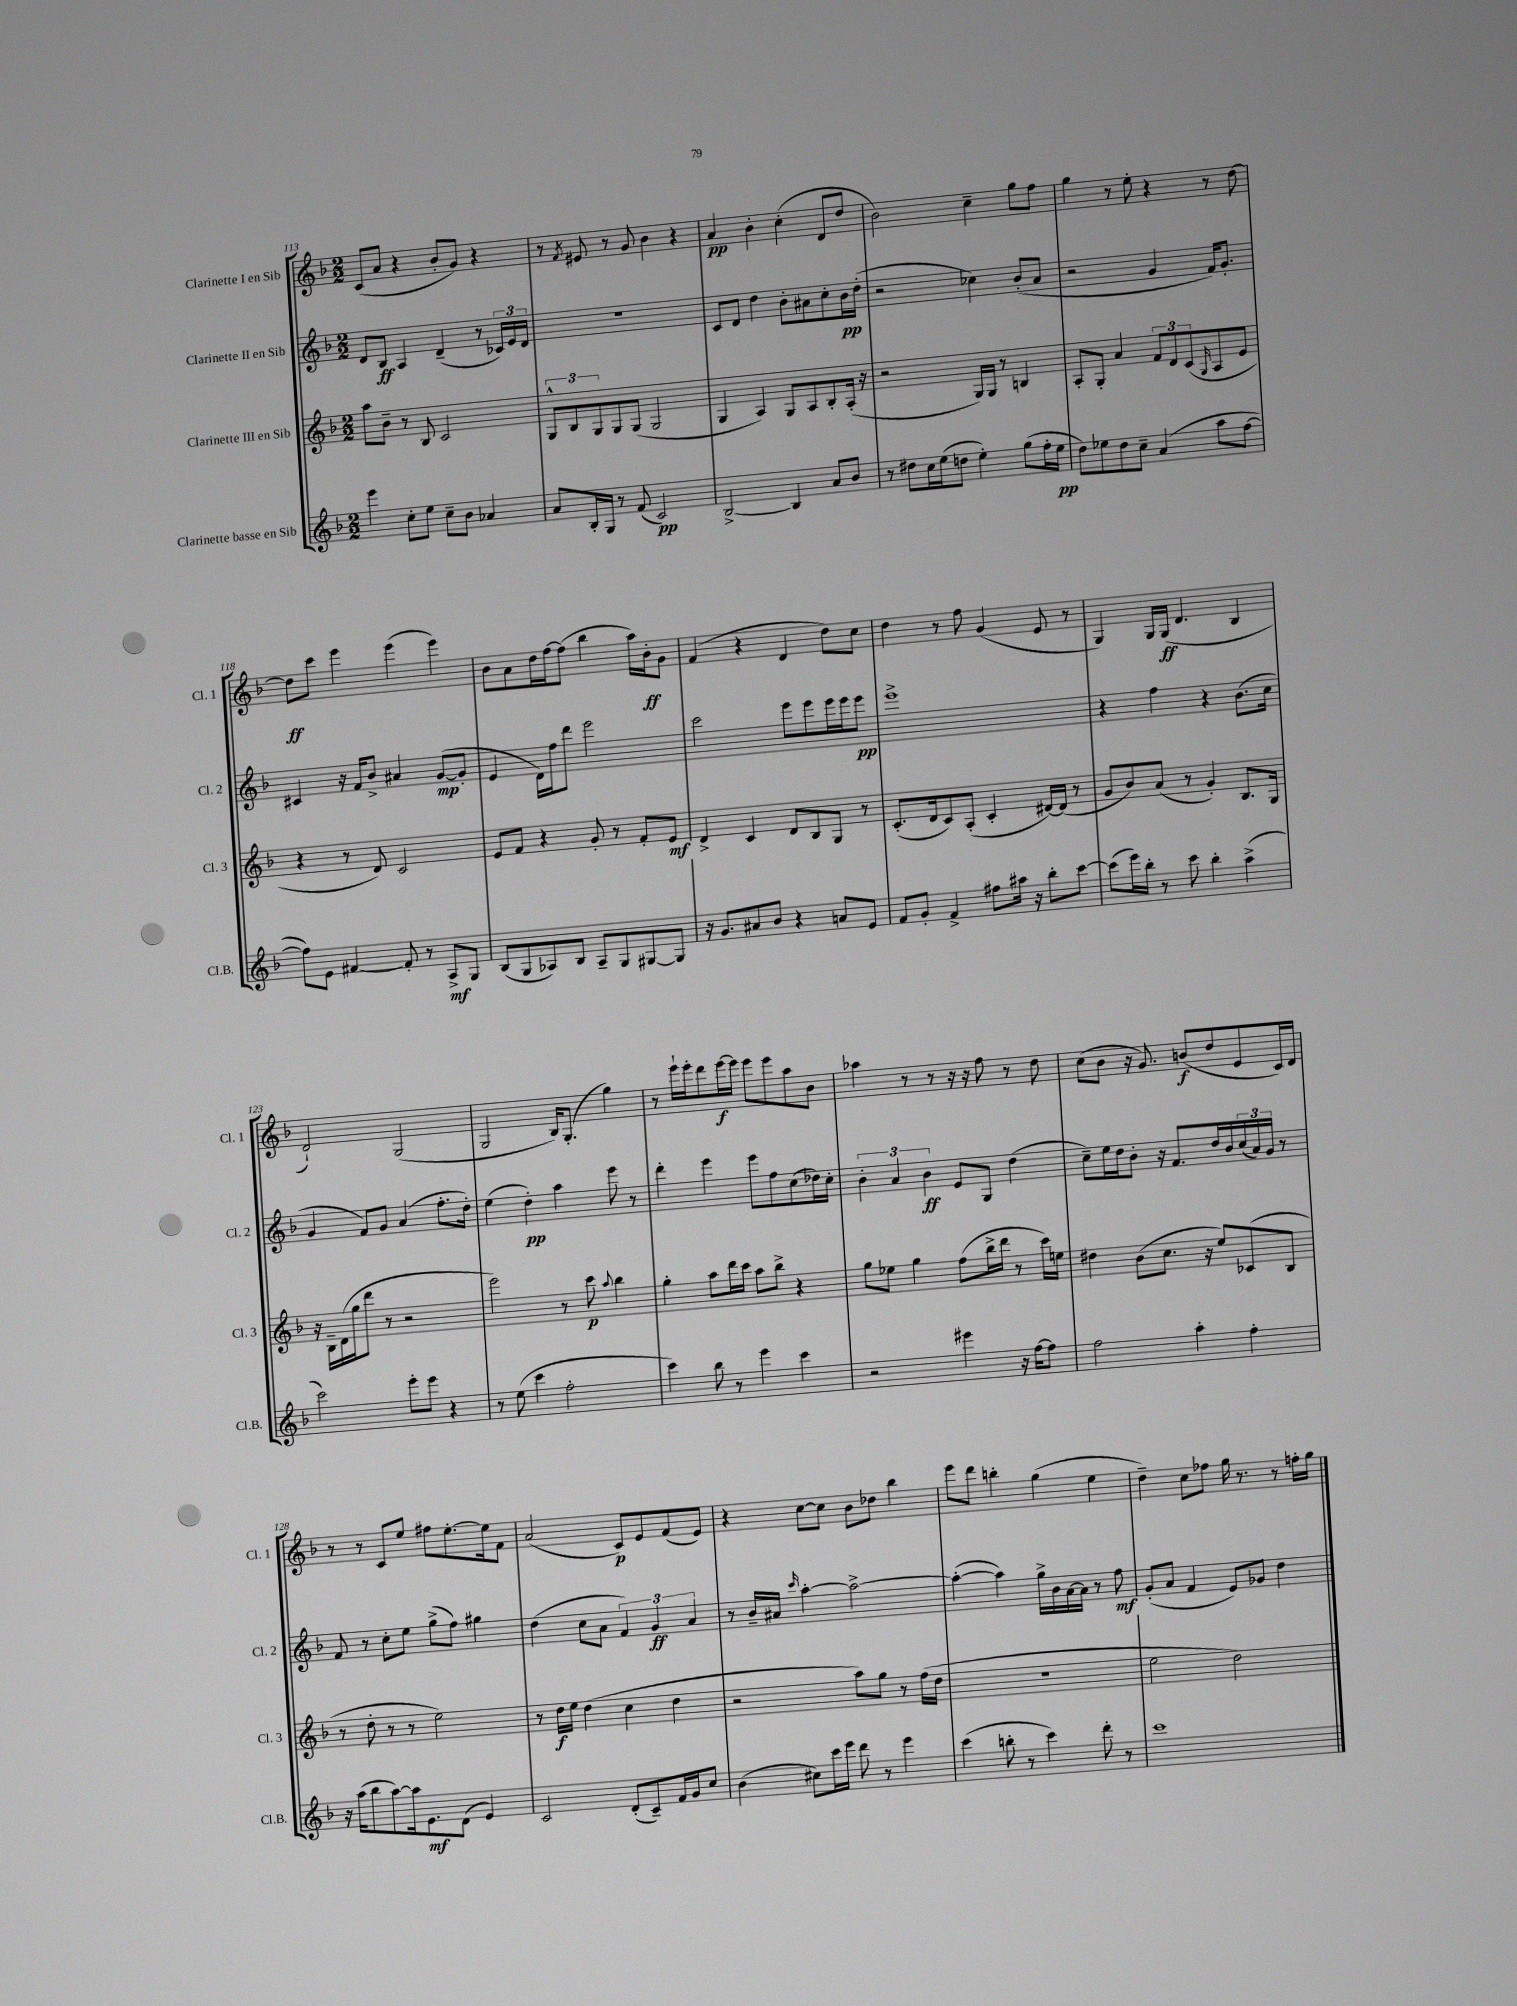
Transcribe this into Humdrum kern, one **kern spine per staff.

**kern	**dynam	**kern	**dynam	**kern	**dynam	**kern	**dynam
*part4	*part4	*part3	*part3	*part2	*part2	*part1	*part1
*staff4	*staff4	*staff3	*staff3	*staff2	*staff2	*staff1	*staff1
*I"Clarinette basse en Sib	*	*I"Clarinette III en Sib	*	*I"Clarinette II en Sib	*	*I"Clarinette I en Sib	*
*I'Cl.B.	*	*I'Cl. 3	*	*I'Cl. 2	*	*I'Cl. 1	*
*clefG2	*	*clefG2	*	*clefG2	*	*clefG2	*
*k[b-]	*	*k[b-]	*	*k[b-]	*	*k[b-]	*
*M2/2	*	*M2/2	*	*M2/2	*	*M2/2	*
=113	=113	=113	=113	=113	=113	=113	=113
4eee\	.	8aa\L	.	8d/L	.	(8c/L	.
.	.	8b-~\J	.	8B-/J	ff	8a/J	.
8cc'\L	.	8r	.	4A/	.	4r	.
8ee\J	.	8B-/	.	.	.	.	.
8cc~\L	.	2c/	.	(4d~/	.	8b-'/L	.
8b-\J	.	.	.	.	.	8g/J)	.
4a-X/	.	.	.	8r	.	4r	.
.	.	.	.	24c-X/LL)	.	.	.
.	.	.	.	24e/	.	.	.
.	.	.	.	24d/JJ	.	.	.
=114	=114	=114	=114	=114	=114	=114	=114
8a/L	.	12G^^/L	.	1r	.	8r	.
.	.	12B-/	.	.	.	.	.
.	.	.	.	.	.	8qf/	.
16B-'/L	.	.	.	.	.	8e#X/	.
.	.	12G/	.	.	.	.	.
16G/JJ	.	.	.	.	.	.	.
8r	.	8G/	.	.	.	8r	.
(8f/	.	(8G/J	.	.	.	8g/	.
2c/)	pp	2G/	.	.	.	4b-\	.
.	.	.	.	.	.	4r	.
=115	=115	=115	=115	=115	=115	=115	=115
[2B-^/	.	4G/	.	8c/L	.	4a/	pp
.	.	.	.	8d/J	.	.	.
.	.	4A/)	.	4dd\	.	4b-'\	.
4B-/]	.	8G/L	.	8b-'\L	.	(4cc'\	.
.	.	8A/	.	8a#X\	.	.	.
8a/L	.	8B-'/	.	8cc'\	.	8d/L	.
8b-/J	.	(16A'/Jk	.	16b-\L	pp	8dd/J	.
.	.	16r	.	(16dd'\JJ	.	.	.
=116	=116	=116	=116	=116	=116	=116	=116
8r	.	2r	.	2r	.	2b-\)	.
8dd#X\L	.	.	.	.	.	.	.
16cc\L	.	.	.	.	.	.	.
(16ee\J	.	.	.	.	.	.	.
8ddn\J	.	.	.	.	.	.	.
4ee'\)	.	16G/LL)	.	4cc-X\)	.	4cc~\	.
.	.	16G/JJ	.	.	.	.	.
.	.	8r	.	.	.	.	.
(8gg\L	.	4Bn/	.	(8b-'/L	.	8gg\L	.
16ff'\L	.	.	.	8a/J	.	8ff\J	.
16ee\JJ	pp	.	.	.	.	.	.
=117	=117	=117	=117	=117	=117	=117	=117
8dd\L)	.	8A'/L	.	2r	.	4gg\	.
8ee-X\	.	8G'/J	.	.	.	.	.
8dd\	.	4a/	.	.	.	8r	.
8cc~\J	.	.	.	.	.	8ee'\	.
(4a/	.	12f/L	.	4g/	.	4r	.
.	.	12d/	.	.	.	.	.
.	.	(12c/	.	.	.	.	.
.	.	16qqG/	.	.	.	.	.
8aa\L	.	8A/	.	16f/KL)	.	8r	.
.	.	.	.	8.g'/J	.	.	.
[8ff\J	.	8e/J	.	.	.	[8dd\	.
!!LO:LB:g=z
=118	=118	=118	=118	=118	=118	=118	=118
8ff\L])	.	4r	.	4c#X/	.	8dd\L]	ff
8e\J	.	.	.	.	.	8ccc\J	.
[4f#X/	.	8r	.	16r	.	4eee\	.
.	.	.	.	16f/KL	.	.	.
.	.	8d/)	.	8b-^/J	.	.	.
8f#'/]	.	2c/	.	4a#X/	.	(4eee\	.
8r	.	.	.	.	.	.	.
8A^/L	mf	.	.	([8g/L	mp	4eee\)	.
8G/J	.	.	.	8g'/J]	.	.	.
=119	=119	=119	=119	=119	=119	=119	=119
(8B-/L	.	8e/L	.	4e/	.	8b-\L	.
8G/	.	8f/J	.	.	.	8a\	.
8A-X/)	.	4r	.	16d\LL)	.	16dd\L	.
.	.	.	.	16ff\J	.	[16ff\J	.
8B-/J	.	.	.	8ddd\J	.	(8ff\J]	.
8A-~/L	.	8g'/	.	2eee\	.	4bb-\	.
8G/	.	8r	.	.	.	.	.
[8G#X/	.	8f'/L	.	.	.	16aa\LL)	.
.	.	.	.	.	.	16b-'\J	ff
8G#/J]	.	8e/J	mf	.	.	8g\J	.
=120	=120	=120	=120	=120	=120	=120	=120
16r	.	4d^/	.	2ccc\	.	(4f/	.
8.g/L	.	.	.	.	.	.	.
8a#X/	.	4c/	.	.	.	4r	.
8b-/J	.	.	.	.	.	.	.
4r	.	8d/L	.	8eee\L	.	4d/	.
.	.	8B-/	.	8eee\	.	.	.
8an/L	.	8G/J	.	16eee\L	.	8dd\L)	.
.	.	.	.	16eee\J	.	.	.
8e/J	.	8r	.	8eee\J	pp	8cc\J	.
=121	=121	=121	=121	=121	=121	=121	=121
8f/L	.	(8.c'/L	.	1eee^	.	4dd\	.
8g'/J	.	.	.	.	.	.	.
.	.	16d/k	.	.	.	.	.
4f^/	.	8c/)	.	.	.	8r	.
.	.	(8A'/J	.	.	.	8ff\	.
8ff#X\L	.	4c'/	.	.	.	(4g/	.
16aa#X\Jk	.	.	.	.	.	.	.
16r	.	.	.	.	.	.	.
8bb-'\L	.	[16d#X/LL)	.	.	.	8e/	.
.	.	(16d#/JJ]	.	.	.	.	.
[8ccc\J	.	8r	.	.	.	8r	.
=122	=122	=122	=122	=122	=122	=122	=122
(8ccc\L]	.	8g/L	.	4r	.	4G/)	.
16eee\L)	.	8b-/)	.	.	.	.	.
16bb-'\JJ	.	.	.	.	.	.	.
8r	.	(8a/J	.	4ff\	.	16G/LL	.
.	.	.	.	.	.	(16G/JJ	ff
8ccc\	.	8r	.	.	.	4.d/	.
4bb-'\	.	4g'/)	.	4r	.	.	.
(4aa^\	.	8.B-/L	.	(8.b-\L	.	4B-/	.
.	.	16G/Jk	.	16cc\Jk	.	.	.
!!LO:LB:g=z
=123	=123	=123	=123	=123	=123	=123	=123
2ccc\)	.	16r	.	4g/	.	2d`/)	.
.	.	16B-~\LL	.	.	.	.	.
.	.	(16d\	.	.	.	.	.
.	.	16gg\J	.	.	.	.	.
.	.	8ddd\J	.	8f/L)	.	.	.
.	.	8r	.	8g/J	.	.	.
8eee'\L	.	2r	.	(4a/	.	(2G/	.
8eee\J	.	.	.	.	.	.	.
4r	.	.	.	8.ff'\L	.	.	.
.	.	.	.	16dd'\Jk)	.	.	.
=124	=124	=124	=124	=124	=124	=124	=124
8r	.	2eee\)	.	(4ee\	.	2G/	.
(8ee\	.	.	.	.	.	.	.
4ccc\	.	.	.	4dd'\)	pp	.	.
2ff'\	.	8r	.	4aa\	.	16B-/KL)	.
.	.	.	.	.	.	(8.G'/J	.
.	.	8ccc\	p	.	.	.	.
.	.	8qqaa/	.	.	.	.	.
.	.	4bb-\	.	8eee\	.	4gg\)	.
.	.	.	.	8r	.	.	.
=125	=125	=125	=125	=125	=125	=125	=125
4ccc\)	.	4gg'\	.	4ddd'\	.	8r	.
.	.	.	.	.	.	16eee`\LL	.
.	.	.	.	.	.	16eee'\J	.
8bb-\	.	8aa\L	.	4eee\	.	8ddd\	.
8r	.	16ddd\L	.	.	.	[16eee\L	f
.	.	16ccc\JJ	.	.	.	16eee\JJ]	.
4eee\	.	8aa\L	.	8eee\L	.	8eee\L	.
.	.	8bb-^\J	.	8ff\	.	8eee\	.
4ccc\	.	4r	.	(8cc\	.	8aa\	.
.	.	.	.	16dd-X\L)	.	8b-\J	.
.	.	.	.	16cc'\JJ	.	.	.
=126	=126	=126	=126	=126	=126	=126	=126
2r	.	8gg\L	.	6b-'\	.	4aa-X\	.
.	.	8ee-X\J	.	.	.	.	.
.	.	.	.	6a/	.	.	.
.	.	4gg\	.	.	.	8r	.
.	.	.	.	6b-\	ff	.	.
.	.	.	.	.	.	8r	.
4eee#X\	.	(8ff\L	.	8e/L	.	16r	.
.	.	.	.	.	.	16r	.
.	.	16bb-^\L	.	8G/J	.	8ff\	.
.	.	16ddd\JJ	.	.	.	.	.
16r	.	8r	.	(4dd\	.	8r	.
[16ff\KL	.	.	.	.	.	.	.
8ff\J]	.	16ccc\LL)	.	.	.	8dd\	.
.	.	16een\JJ	.	.	.	.	.
=127	=127	=127	=127	=127	=127	=127	=127
2ff\	.	4dd#X\	.	8cc~\L)	.	(8cc\L	.
.	.	.	.	16ee\L	.	8b-\J	.
.	.	.	.	16dd\J	.	.	.
.	.	(8b-\L	.	8b-'\J	.	16r	.
.	.	.	.	.	.	8.g/)	.
.	.	8.cc\J	.	16r	.	.	.
.	.	.	.	8.f/L	.	.	.
4aa'\	.	.	.	.	.	(8bn/L	f
.	.	16r	.	.	.	.	.
.	.	8ee/L)	.	16dd/L	.	8dd/	.
.	.	.	.	16b-/	.	.	.
4ff'\	.	(8c-X/	.	(24cc/	.	8e/	.
.	.	.	.	24a/)	.	.	.
.	.	.	.	24g/JJ	.	.	.
.	.	8B-/J	.	8r	.	16c/L)	.
.	.	.	.	.	.	16d/JJ	.
!!LO:LB:g=z
=128	=128	=128	=128	=128	=128	=128	=128
16r	.	8r	.	8f/	.	8r	.
(16aa\KL	.	.	.	.	.	.	.
8bb-\	.	8dd'\	.	8r	.	8r	.
[8aa\)	.	8r	.	8cc'\L	.	8c/L	.
16aa\k]	.	8r	.	8ee\J	.	8ee/J	.
8.e\	mf	.	.	.	.	.	.
.	.	2ee\)	.	(8gg^\L	.	8ff#X\L	.
(8d\J	.	.	.	8ff\J)	.	[8.ee'\	.
4e/)	.	.	.	4gg#X\	.	.	.
.	.	.	.	.	.	16ee\k]	.
.	.	.	.	.	.	8f\J	.
=129	=129	=129	=129	=129	=129	=129	=129
2c/	.	8r	.	(4dd\	.	(2a/	.
.	.	16dd\LL	f	.	.	.	.
.	.	16ee\JJ	.	.	.	.	.
.	.	(4dd\	.	8cc\L	.	.	.
.	.	.	.	8a\J	.	.	.
(8d'/L	.	4cc\	.	6f/)	.	8c/L)	p
8c~/)	.	.	.	.	.	8e/	.
.	.	.	.	6g/	ff	.	.
16f/L	.	4dd\	.	.	.	(8f/	.
16g/J	.	.	.	.	.	.	.
.	.	.	.	6a/	.	.	.
8cc/J	.	.	.	.	.	8e/J)	.
=130	=130	=130	=130	=130	=130	=130	=130
(4b-\	.	2r	.	8r	.	4r	.
.	.	.	.	16b-~/LL	.	.	.
.	.	.	.	16a#X/JJ	.	.	.
.	.	.	.	16qqccc/	.	.	.
8cc#X\L)	.	.	.	[4aa'\	.	[8cc\L	.
16ccc\L	.	.	.	.	.	8cc\J]	.
16eee\JJ	.	.	.	.	.	.	.
8ddd\	.	8aa\L)	.	2aa^\_	.	8b-\L	.
8r	.	8gg\J	.	.	.	8dd-X\J	.
4eee\	.	8r	.	.	.	4bb-\	.
.	.	(16ff\LL	.	.	.	.	.
.	.	16dd\JJ	.	.	.	.	.
=131	=131	=131	=131	=131	=131	=131	=131
(4ccc\	.	1r	.	(4aa'\_	.	8eee\L	.
.	.	.	.	.	.	8ddd\J	.
8bbn'\	.	.	.	4aa\])	.	4bbn'\	.
8r	.	.	.	.	.	.	.
4ccc\)	.	.	.	16gg^\LL	.	(4gg\	.
.	.	.	.	16b-\	.	.	.
.	.	.	.	[16a\	.	.	.
.	.	.	.	16a\JJ]	.	.	.
8ddd'\	.	.	.	8r	.	4ee\	.
8r	.	.	.	8ff\	mf	.	.
=132	=132	=132	=132	=132	=132	=132	=132
1ccc	.	2ee\	.	(8g'/L	.	4dd~\)	.
.	.	.	.	8a/J	.	.	.
.	.	.	.	4f/	.	8cc\L	.
.	.	.	.	.	.	8ff-X\J	.
.	.	2dd\)	.	8e/L)	.	16gg\	.
.	.	.	.	.	.	8.r	.
.	.	.	.	8g-X/J	.	.	.
.	.	.	.	4dd\	.	8r	.
.	.	.	.	.	.	16ffn'\LL	.
.	.	.	.	.	.	16gg\JJ	.
==	==	==	==	==	==	==	==
*-	*-	*-	*-	*-	*-	*-	*-
